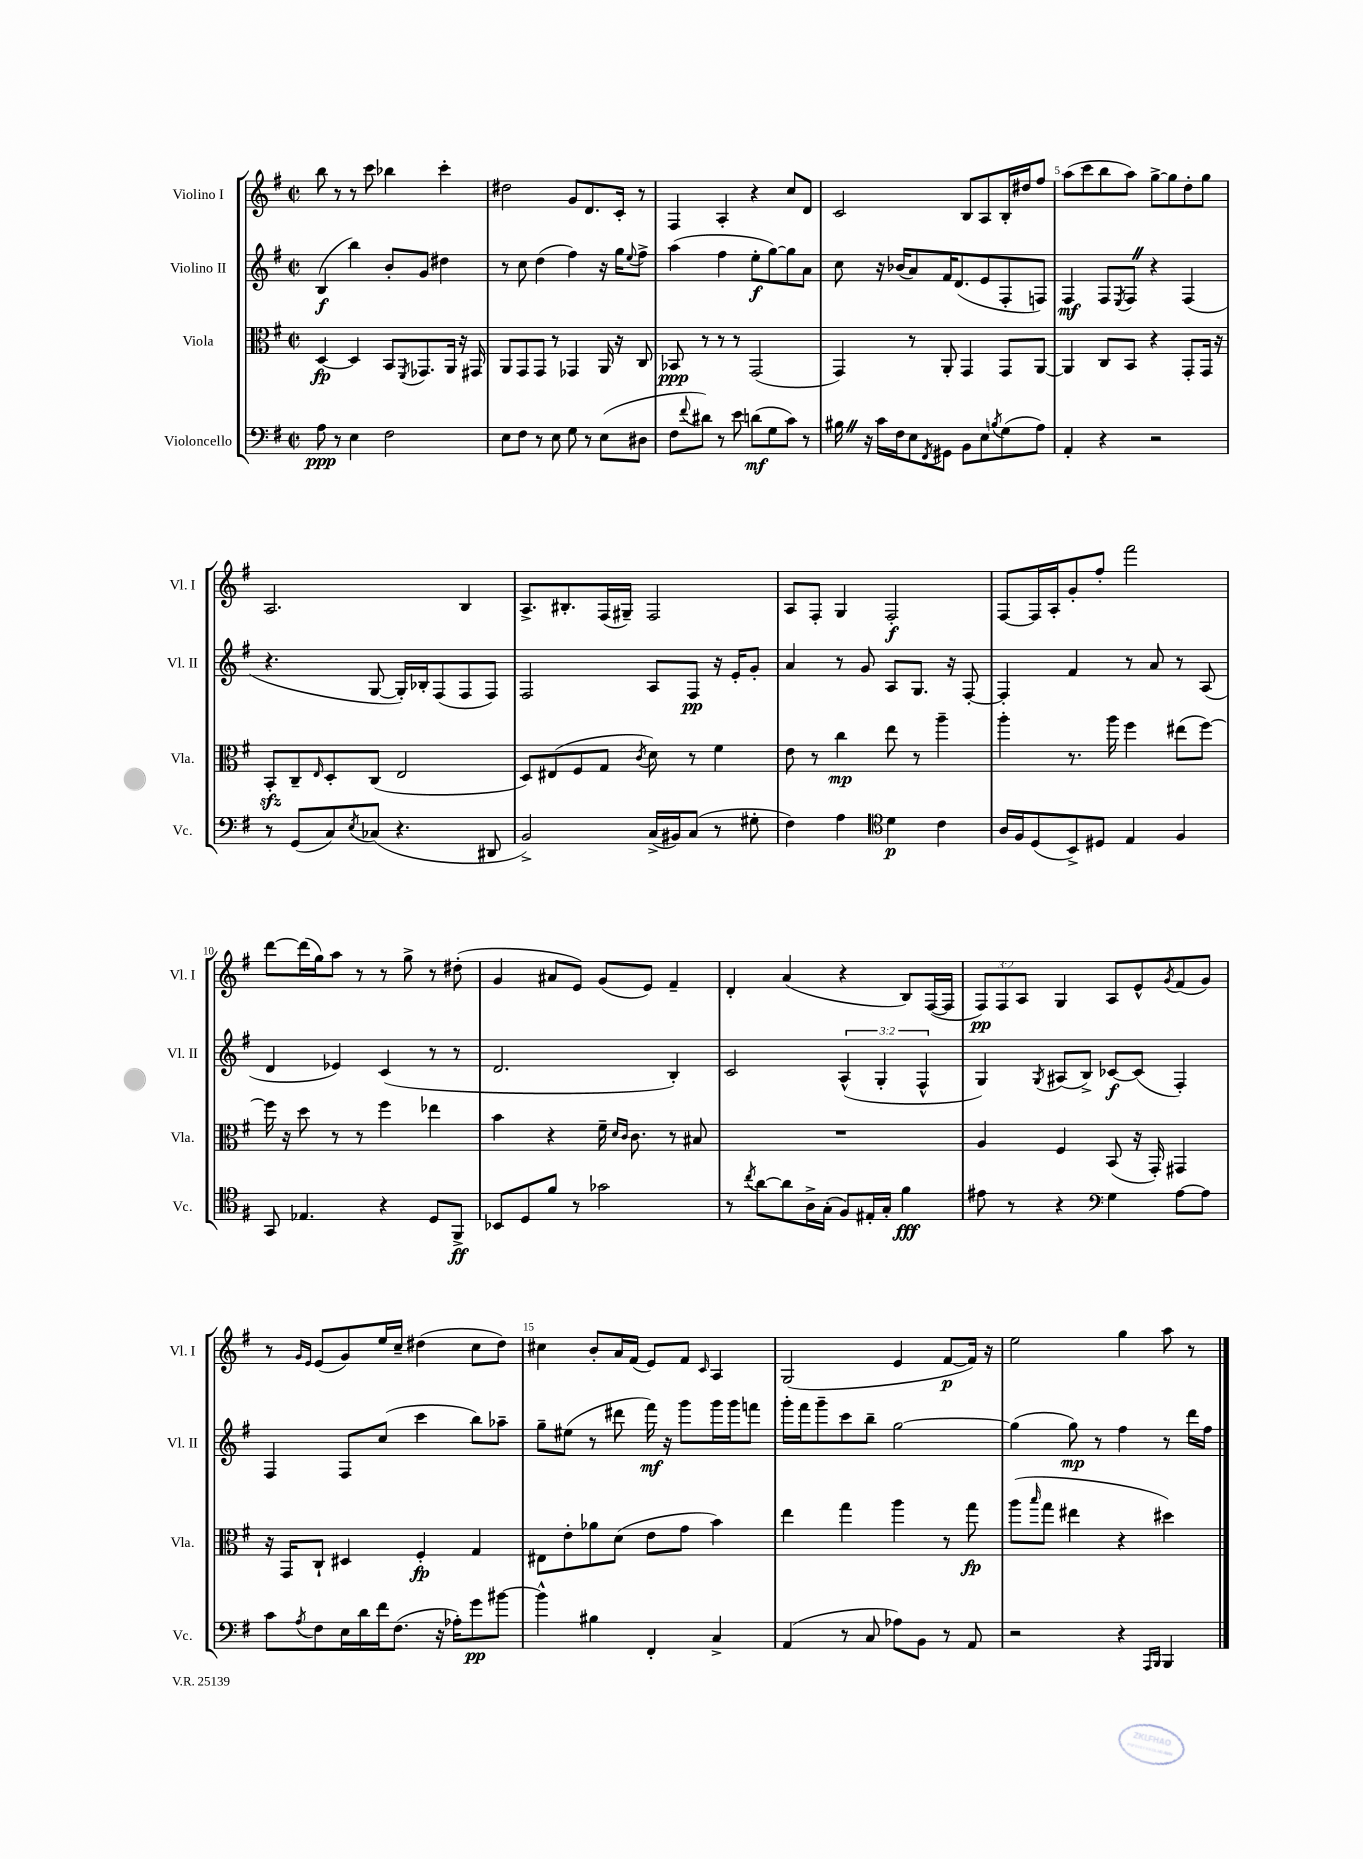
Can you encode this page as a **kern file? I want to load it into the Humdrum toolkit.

**kern	**dynam	**kern	**dynam	**kern	**dynam	**kern	**dynam
*part4	*part4	*part3	*part3	*part2	*part2	*part1	*part1
*staff4	*staff4	*staff3	*staff3	*staff2	*staff2	*staff1	*staff1
*I"Violoncello	*	*I"Viola	*	*I"Violino II	*	*I"Violino I	*
*I'Vc.	*	*I'Vla.	*	*I'Vl. II	*	*I'Vl. I	*
*clefF4	*	*clefC3	*	*clefG2	*	*clefG2	*
*k[f#]	*	*k[f#]	*	*k[f#]	*	*k[f#]	*
*M2/2	*	*M2/2	*	*M2/2	*	*M2/2	*
*met(c|)	*	*met(c|)	*	*met(c|)	*	*met(c|)	*
=1	=1	=1	=1	=1	=1	=1	=1
8A\	ppp	[4D/	fp	(4B/	f	8bb\	.
8r	.	.	.	.	.	8r	.
4E\	.	4D/]	.	4bb\)	.	8r	.
.	.	.	.	.	.	8ccc\	.
2F#\	.	8BB/L	.	8b'/L	.	4bb-X\	.
.	.	8qFF#/	.	.	.	.	.
.	.	8.GG-X/	.	8g/J	.	.	.
.	.	.	.	4dd#X\	.	4ccc'\	.
.	.	16AA/Jk	.	.	.	.	.
.	.	16r	.	.	.	.	.
.	.	16GG#X/	.	.	.	.	.
=2	=2	=2	=2	=2	=2	=2	=2
8E\L	.	8AA/L	.	8r	.	2dd#X\	.
8F#\J	.	8GG/	.	8cc\	.	.	.
8r	.	8GG/J	.	(4dd\	.	.	.
8E\	.	8r	.	.	.	.	.
8G\	.	4GG-X/	.	4ff#\)	.	8g/L	.
8r	.	.	.	.	.	8.d/	.
(8E\L	.	16AA/	.	16r	.	.	.
.	.	16r	.	16gg\KL	.	16c'/Jk	.
.	.	.	.	8qqee/	.	.	.
8D#X\J	.	8C/	.	8ff#^\J	.	8r	.
=3	=3	=3	=3	=3	=3	=3	=3
8F#\L	.	8BB-X/	ppp	(4aa\	.	4F#/	.
8qqf#/	.	.	.	.	.	.	.
8d#X\J)	.	8r	.	.	.	.	.
8r	.	8r	.	4ff#\	.	4A'/	.
8e\	.	8r	.	.	.	.	.
(8dn\L	mf	(2GG/	.	8ee'\L	f	4r	.
8G\	.	.	.	[8gg\)	.	.	.
8c\J)	.	.	.	8gg\]	.	8cc/L	.
8r	.	.	.	8a\J	.	8d/J	.
=4	=4	=4	=4	=4	=4	=4	=4
16B#XZ\	.	4GG/)	.	8cc\	.	2c/	.
16r	.	.	.	.	.	.	.
16c\LL	.	.	.	16r	.	.	.
16F#\J	.	.	.	(16b-X/KL	.	.	.
8E\	.	8r	.	8a/)	.	.	.
8qFF#/	.	.	.	.	.	.	.
8GG#X\J	.	8AA'/	.	16f#/K	.	.	.
.	.	.	.	(8.d/	.	.	.
8BB\L	.	4GG/	.	.	.	8B/L	.
8E\	.	.	.	8e/	.	8A/	.
8qBn/	.	.	.	.	.	.	.
(8G\	.	8GG/L	.	8F#'/	.	16B'/L	.
.	.	.	.	.	.	16dd#X/J	.
8A\J)	.	[8AA/J	.	8Fn/J)	.	8ff#/J	.
=5	=5	=5	=5	=5	=5	=5	=5
4AA'/	.	4AA/]	.	4F#/	mf	(8aa\L	.
.	.	.	.	.	.	8ccc\	.
4r	.	8C/L	.	8F#/L	.	8bb\	.
.	.	.	.	8qE/	.	.	.
.	.	8BB/J	.	8F#Z/J	.	8aa\J)	.
2r	.	4r	.	4r	.	[8gg^\L	.
.	.	.	.	.	.	8gg\]	.
.	.	8GG'/L	.	(4F#/	.	8dd'\	.
.	.	16GG/Jk	.	.	.	8gg\J	.
.	.	16r	.	.	.	.	.
!!LO:LB:g=z
=6	=6	=6	=6	=6	=6	=6	=6
8r	.	8BBzz'/L	.	4.r	.	2.A/	.
(8GG/L	.	8C~/	.	.	.	.	.
.	.	16qqE/	.	.	.	.	.
8C/)	.	8D'/	.	.	.	.	.
8qE/	.	.	.	.	.	.	.
(8C-X/J	.	(8C/J	.	[8G/	.	.	.
4.r	.	2E/	.	16G'/LL])	.	.	.
.	.	.	.	16B-X'/J	.	.	.
.	.	.	.	(8F#/	.	.	.
.	.	.	.	8F#/	.	4B/	.
8DD#X/	.	.	.	8F#/J)	.	.	.
=7	=7	=7	=7	=7	=7	=7	=7
2BB^/)	.	8D/L)	.	2F#/	.	8.A^/L	.
.	.	(8E#X/	.	.	.	.	.
.	.	.	.	.	.	8.B#X'/	.
.	.	8F#/	.	.	.	.	.
.	.	8G/J	.	.	.	(16F#/L	.
.	.	.	.	.	.	16G#X~/JJ)	.
.	.	8qc/	.	.	.	.	.
(16C^/LL	.	8d\)	.	8A/L	.	2F#/	.
16BB#X/J)	.	.	.	.	.	.	.
(8C/J	.	8r	.	8F#/J	pp	.	.
8r	.	4f#\	.	16r	.	.	.
.	.	.	.	16e'/KL	.	.	.
8G#X'\	.	.	.	8g'/J	.	.	.
=8	=8	=8	=8	=8	=8	=8	=8
4F#\)	.	8e\	.	4a/	.	8A/L	.
.	.	8r	.	.	.	8F#'/J	.
4A\	.	4cc\	mp	8r	.	4G/	.
.	.	.	.	8g/	.	.	.
*clefC4	*	*	*	*	*	*	*
4d\	p	8ee\	.	8A/L	.	2F#'/	f
.	.	8r	.	8.G/J	.	.	.
4c\	.	4aa~\	.	.	.	.	.
.	.	.	.	16r	.	.	.
.	.	.	.	[8F#'/	.	.	.
=9	=9	=9	=9	=9	=9	=9	=9
16A/LL	.	4aa'\	.	4F#'/]	.	[8F#/L	.
16F#/J	.	.	.	.	.	.	.
(8D/	.	.	.	.	.	16F#/L]	.
.	.	.	.	.	.	16A'/J	.
8BB^/)	.	8.r	.	4f#/	.	8g'/	.
8D#X/J	.	.	.	.	.	8ff#'/J	.
.	.	16aa\	.	.	.	.	.
4E/	.	4ff#\	.	8r	.	2fff#\	.
.	.	.	.	8a/	.	.	.
4F#/	.	(8ee#X\L	.	8r	.	.	.
.	.	[8ff#\J)	.	(8A/	.	.	.
!!LO:LB:g=z
=10	=10	=10	=10	=10	=10	=10	=10
8GG/	.	16ff#\]	.	4d/	.	[8ddd\L	.
.	.	16r	.	.	.	.	.
4.E-X/	.	8dd\	.	.	.	(16ddd\L]	.
.	.	.	.	.	.	16gg\J)	.
.	.	8r	.	4e-X/)	.	8aa\J	.
.	.	8r	.	.	.	8r	.
4r	.	4ff#\	.	(4c/	.	8r	.
.	.	.	.	.	.	8gg^\	.
8D/L	.	4ee-X\	.	8r	.	8r	.
8FF#^/J	ff	.	.	8r	.	(8dd#X'\	.
=11	=11	=11	=11	=11	=11	=11	=11
8BB-X/L	.	4b\	.	2.d/	.	4g/	.
8D/	.	.	.	.	.	.	.
8f#/J	.	4r	.	.	.	8a#X/L	.
8r	.	.	.	.	.	8e/J)	.
2g-X\	.	16f#~\	.	.	.	(8g/L	.
.	.	16qqd/LL	.	.	.	.	.
.	.	16qqc/JJ	.	.	.	.	.
.	.	8.c\	.	.	.	.	.
.	.	.	.	.	.	8e/J)	.
.	.	8r	.	4B'/)	.	4f#~/	.
.	.	8B#X/	.	.	.	.	.
=12	=12	=12	=12	=12	=12	=12	=12
8r	.	1r	.	2c/	.	4d'/	.
8qcc/	.	.	.	.	.	.	.
[8a\L	.	.	.	.	.	.	.
8a\]	.	.	.	.	.	(4a/	.
16A^\L	.	.	.	.	.	.	.
(16G'\JJ	.	.	.	.	.	.	.
8F#/L)	.	.	.	(6A^^/	.	4r	.
16E#X'/L	.	.	.	.	.	.	.
.	.	.	.	6G'/	.	.	.
16G'/JJ	.	.	.	.	.	.	.
4f#\	fff	.	.	.	.	8B/L)	.
.	.	.	.	6F#^^/	.	.	.
.	.	.	.	.	.	([16F#/L	.
.	.	.	.	.	.	16F#/JJ]	.
=13	=13	=13	=13	=13	=13	=13	=13
8e#X\	.	4A/	.	4G/)	.	12F#/L)	pp
.	.	.	.	.	.	12F#/	.
8r	.	.	.	.	.	.	.
.	.	.	.	.	.	12A/J	.
.	.	.	.	8qG/	.	.	.
4r	.	4F#/	.	(8A#X/L	.	4G/	.
.	.	.	.	8B^/J)	.	.	.
*clefF4	*	*	*	*	*	*	*
4G\	.	(8BB/	.	[8c-X/L	f	8A/L	.
.	.	16r	.	(8c-/J]	.	8e^^/	.
.	.	16GG'/)	.	.	.	.	.
.	.	.	.	.	.	8qg/	.
[8A\L	.	4GG#X/	.	4F#'/)	.	(8f#/	.
8A\J]	.	.	.	.	.	8g/J)	.
!!LO:LB:g=z
=14	=14	=14	=14	=14	=14	=14	=14
8c\L	.	16r	.	4F#/	.	8r	.
.	.	16GG/KL	.	.	.	.	.
.	.	.	.	.	.	16qqg/LL	.
8qA/	.	.	.	.	.	16qqe/JJ	.
8F#\	.	8C`/J	.	.	.	(8e/L	.
16E\L	.	4D#X/	.	8F#/L	.	8g/)	.
16d\	.	.	.	.	.	.	.
16f#\J	.	.	.	(8cc/J	.	16ee/L	.
(8.F#\J	.	.	.	.	.	16cc~/JJ	.
.	.	4F#'/	fp	4ccc\	.	(4dd#X\	.
16r	.	.	.	.	.	.	.
16A-X'\KL)	.	.	.	.	.	.	.
8g\	pp	4G/	.	8bb\L)	.	8cc\L	.
[8b#X\J	.	.	.	8aa-X~\J	.	8dd#\J)	.
=15	=15	=15	=15	=15	=15	=15	=15
4b#^^\]	.	8E#X\L	.	8gg~\L	.	4cc#X\	.
.	.	8e'\	.	(8ee#X\J	.	.	.
4B#X\	.	8a-X\	.	8r	.	8b'/L	.
.	.	(8d\J	.	8ddd#X\	.	16a/L	.
.	.	.	.	.	.	(16f#/JJ	.
4FF#'/	.	8e\L	.	16fff#\)	mf	8e/L)	.
.	.	.	.	16r	.	.	.
.	.	8g\J	.	8ggg\L	.	8f#/J	.
.	.	.	.	.	.	16qqc/	.
4C^/	.	4b\)	.	16ggg\L	.	4A/	.
.	.	.	.	16ggg\J	.	.	.
.	.	.	.	8fffn\J	.	.	.
=16	=16	=16	=16	=16	=16	=16	=16
(4AA/	.	4ee\	.	16ggg'\LL	.	(2G/	.
.	.	.	.	16fff#\J	.	.	.
.	.	.	.	8ggg~\	.	.	.
8r	.	4gg\	.	8ccc\	.	.	.
8C/	.	.	.	8bb~\J	.	.	.
8A-X\L)	.	4aa\	.	[2gg\	.	4e/	.
8BB\J	.	.	.	.	.	.	.
8r	.	8r	.	.	.	[8f#/L	p
8AA/	.	8gg\	fp	.	.	16f#/Jk])	.
.	.	.	.	.	.	16r	.
=17	=17	=17	=17	=17	=17	=17	=17
2r	.	(8aa\L	.	(4gg\]	.	2ee\	.
.	.	16qqbb/	.	.	.	.	.
.	.	8gg\J	.	.	.	.	.
.	.	4ee#X\	.	8gg\)	mp	.	.
.	.	.	.	8r	.	.	.
4r	.	4r	.	4ff#\	.	4gg\	.
16qqAAA/LL	.	.	.	.	.	.	.
16qqBBB/JJ	.	.	.	.	.	.	.
4BBB/	.	4dd#X\)	.	8r	.	8aa\	.
.	.	.	.	16ddd\LL	.	8r	.
.	.	.	.	16ff#\JJ	.	.	.
==	==	==	==	==	==	==	==
*-	*-	*-	*-	*-	*-	*-	*-
